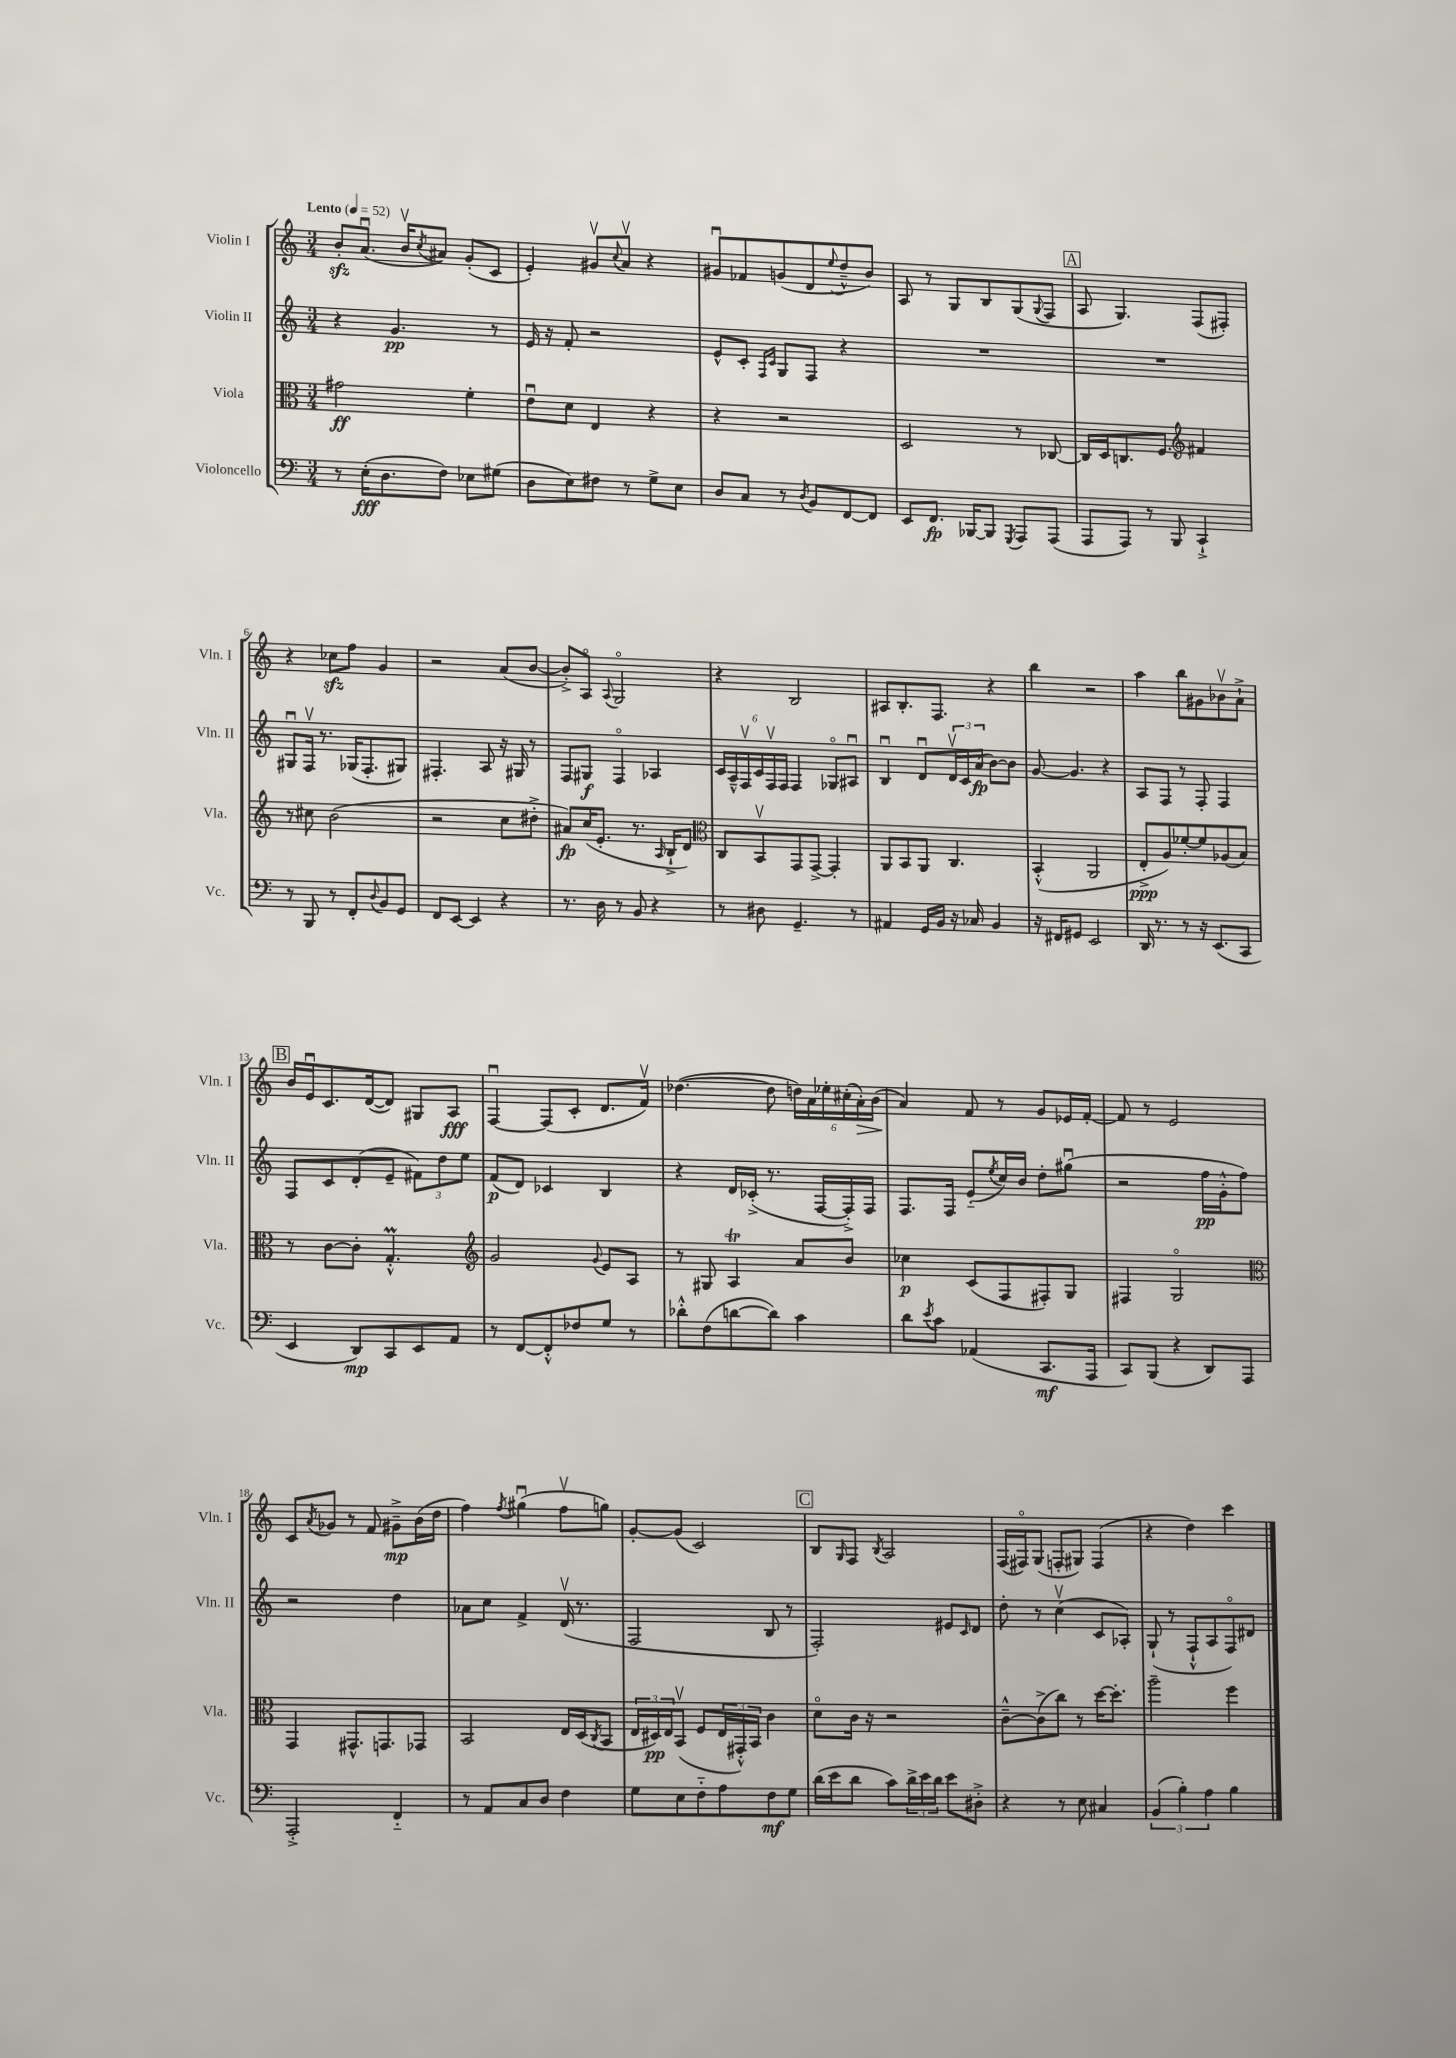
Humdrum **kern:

**kern	**kern	**kern	**kern
*staff4	*staff3	*staff2	*staff1
*clefF4	*clefC3	*clefG2	*clefG2
*k[]	*k[]	*k[]	*k[]
*M3/4	*M3/4	*M3/4	*M3/4
*MM52	*MM52	*MM52	*MM52
8r	2g#	4r	8b'
(16E'	.	.	(8.au
8.D	.	.	.
.	.	4.g	.
.	.	.	16bv
.	.	.	8qcc
8F)	.	.	8a#)
8E-	4f'	.	(8g'
(8G#	.	8r	8c
=	=	=	=
8D	8eu	16e	4e')
.	.	16r	.
8E)	8d	8f'	.
8F#	4E	2r	8g#v
.	.	.	8qqcc
8r	.	.	8av
8G^	4r	.	4r
8E	.	.	.
=	=	=	=
8D	4r	8e^^	8g#u
8C	.	8c'	8f-
.	.	16qqF	.
.	.	16qqc	.
8r	2r	8G	(8g
8qD	.	.	.
8BB	.	8F	8d
.	.	.	8qqee
[8FF	.	4r	8dd~^^
8FF]	.	.	8b)
=	=	=	=
8EE	2D	2.r	8A
8.FF	.	.	8r
.	.	.	8G
[16BBB-	.	.	.
8BBB-]	.	.	8B
8qGGG	.	.	.
8AAA	8r	.	(8G
.	.	.	8qqG
(8AAA	[8C-	.	8F
=	=	=	=
8AAA	16C-]	2.r	8A
.	16D	.	.
8AAA)	8.C	.	4.G)
8r	.	.	.
.	8.F	.	.
8BBB	.	.	.
*	*clefG2	*	*
4CC`^	4f#	.	(8F
.	.	.	8F#')
=	=	=	=
8r	8r	8G#u	4r
8BBB	8cc#	16Fv	.
.	.	8.r	.
8r	(2b	.	8cc-
8FF'	.	(16G-	8ff
.	.	8.F'	.
8qqD	.	.	.
8BB	.	.	4g
8GG	.	8G#)	.
=	=	=	=
8FF	2r	4.F#'	2r
[8EE	.	.	.
4EE]	.	.	.
.	.	8A	.
4r	8cc	16r	(8a
.	.	16G#	.
.	8dd#'^	8r	[8b
=	=	=	=
8.r	8a#)	8F	8b'^])
.	(16cc	8G#	8Ao
16D	8.e'	.	.
.	.	.	8qqA
8r	.	4Fo	2Go
8BB	8.r	.	.
4r	.	4A-	.
.	16qqA	.	.
.	16B`^	.	.
.	8d)	.	.
=	=	=	=
*	*clefC3	*	*
8r	8C	24c	4r
.	.	24A~^^	.
.	.	24Fv	.
8D#	8BBv	24c	.
.	.	24Fv	.
.	.	24F	.
4.GG~	8GG	4F	2B
.	[8GG^	.	.
.	4GG']	8G-o	.
8r	.	8A#u	.
=	=	=	=
4AA#	8AA	4Bu	8A#
.	8BB	.	8.B'
16GG	8AA	8du	.
16BB	.	.	8.F
16r	4.C	24dv	.
.	.	24c	.
16C-	.	.	.
.	.	(24a	.
4BB	.	[8b)	4r
.	.	8b]	.
=	=	=	=
16r	(4BB'^^	[8g	4bb
16FF#	.	.	.
8GG#	.	4.g]	.
2EE	2AA	.	2r
.	.	4r	.
=	=	=	=
16DD	8E'^	8A	4aa
8.r	.	.	.
.	8A)	8F	.
8r	[8f-'	8r	8bb
16r	8f-]	8F'	8g#
(8.EE	.	.	.
.	(8A-	4F	8b-v
8CC	8B)	.	8a`^
=	=	=	=
4EE	8r	8F	16b
.	.	.	16eu
.	[8c	8c	8.c
8DD)	8c']	(8d'	.
.	.	.	([16d
8CC	4.G'^^	8e~	8d])
8EE	.	12f#)	8G#
.	.	12dd	.
8AA	.	.	8A
.	.	12ee	.
=	=	=	=
*	*clefG2	*	*
8r	2g	(8f	[4Fu
[8FF	.	8d)	.
8FF'^^]	.	4c-	(8F]
8F-	.	.	8c'
.	8qqg	.	.
8G	8e	4B	8.d
8r	8A	.	.
.	.	.	16fv)
=	=	=	=
8d-'^^	8r	4r	([4.dd-
(8F	8G#	.	.
[8d	4A	16d	.
.	.	(16c-'^	.
8d])	.	8.r	8dd-]
4c	8a	.	24dd)
.	.	.	24a
.	.	[16F	.
.	.	.	24ee-'
.	8b	16F'^])	(24cc#'
.	.	.	24a')
.	.	16F	.
.	.	.	(24b
=	=	=	=
8d	4cc-	8.F	4a)
8qe	.	.	.
8c	.	.	.
.	.	16F	.
(4AA-	(8c	(8e'~	8f
.	.	8qee	.
.	8F	16cc)	8r
.	.	16b	.
8.CC	8F#')	8dd'	8g
.	8G	(8gg#u	16e-
16AAA	.	.	[16f'
=	=	=	=
8CC)	4F#	2r	8f]
(8BBB	.	.	8r
4r	2Go	.	2e
8DD)	.	16ff	.
.	.	16g'^^	.
8AAA	.	8ff)	.
=	=	=	=
*	*clefC3	*	*
2AAA'^	4GG	2r	8c
.	.	.	8qa
.	.	.	8g-
.	8.GG#^^	.	8r
.	.	.	8f
.	8.GG	.	.
4FF'~	.	4dd	8g#~^
.	8GG-	.	(16b
.	.	.	16dd
=	=	=	=
8r	2BB	8a-	4ff)
8AA	.	8cc	.
.	.	.	8qff
8C	.	4f^	(4gg#u
8D	.	.	.
4F	16E	(16dv	8ffv
.	(16D	8.r	.
.	8qC	.	.
.	8BB	.	8gg)
=	=	=	=
8G	24E	2F	[8g'
.	24D#)	.	.
.	24E	.	.
8E	(8BBv	.	(8g]
8F'~	8F	.	2c)
8A	24E	.	.
.	24GG#'^^)	.	.
.	24BB	.	.
8F	4c	8B	.
8G	.	8r	.
=	=	=	=
(16d	8do	2F')	8B
16e	.	.	.
.	.	.	16qqG
8d	16c	.	8F
.	16r	.	.
.	.	.	8qB
8c)	2r	.	2A
24d^	.	.	.
24e	.	.	.
24d	.	.	.
8e	.	8e#	.
.	.	16qqc	.
8D#'^	.	8d	.
=	=	=	=
4r	[8c~^^	8dd'	(16F
.	.	.	16F#o)
.	(8c^]	8r	(8G
8r	8cc)	(4ccv	8F'
8E	8r	.	8G#)
4C#	[16dd	8c	(4F
.	8.dd']	.	.
.	.	8A-')	.
=	=	=	=
(6BB	2aa~	(8G`	4r
.	.	8r	.
6B')	.	.	.
.	.	8F`^^	4dd)
6A	.	.	.
.	.	8A	.
4B	4ff	8Fo)	4ccc
.	.	8d#	.
==	==	==	==
*-	*-	*-	*-
